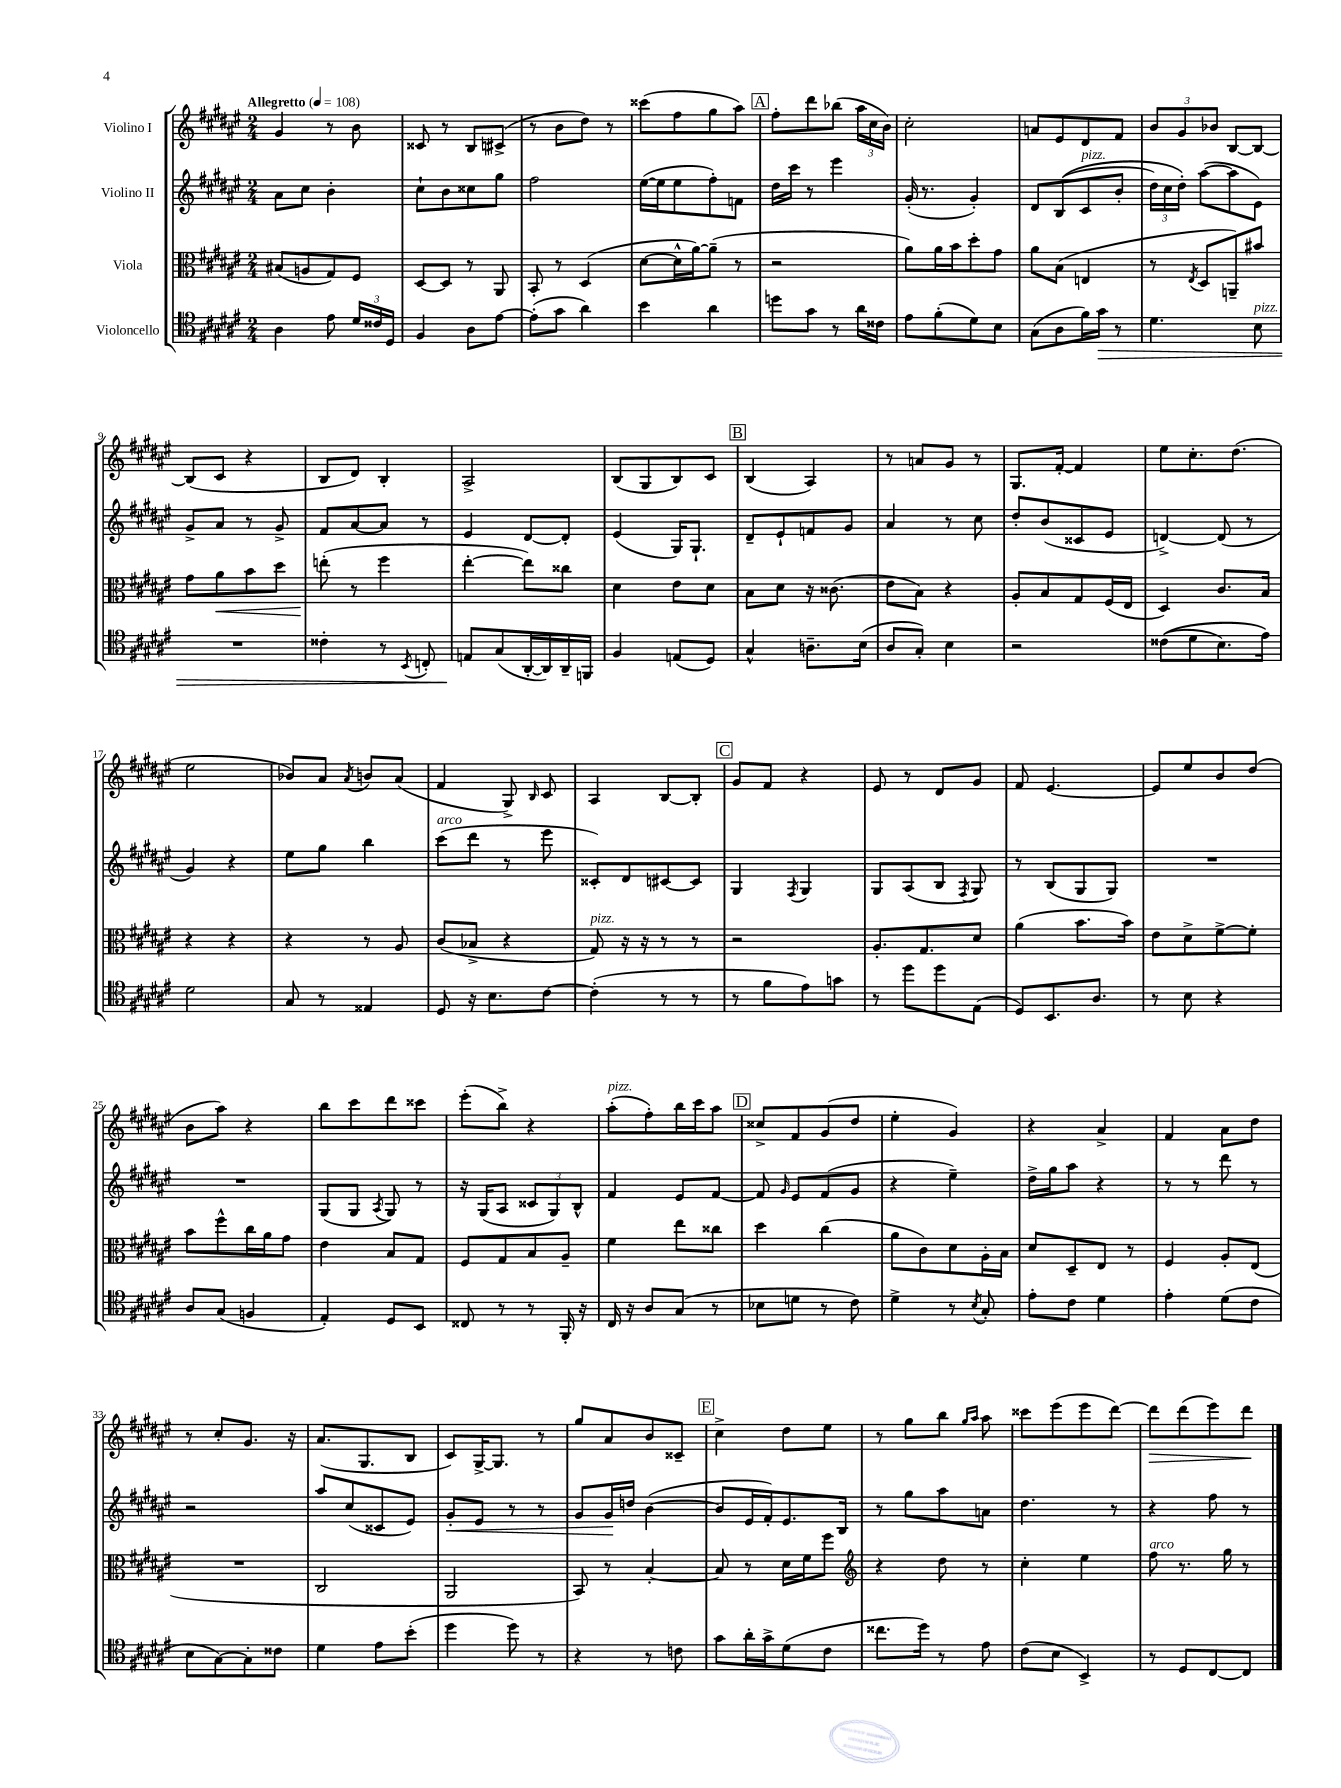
<<
\new StaffGroup <<
\new Staff = "s0" \with { instrumentName = "Violino I" } {
    \clef treble \key fis \major \numericTimeSignature \time 2/4 \tempo "Allegretto" 4 = 108
    \autoBeamOff gis'4 r8 b'8 |
    cisis'8 r8 b8[ cis'8]->( |
    r8 b'8[ dis''8]) r8 |
    cisis'''8[( fis''8 gis''8 ais''8]) |
    \mark \markup { \box "A" } fis''8[-. dis'''8 bes''8]( \tuplet 3/2 { ais''16[ cis''16 b'16]) } |
    cis''2-. |
    a'8[ eis'8 dis'8 fis'8] |
    \tuplet 3/2 { b'8[ gis'8 bes'8] } b8[~ b8]~ |
    b8[( cis'8] r4 |
    b8[ dis'8]) b4-. |
    ais2-> |
    b8[( gis8 b8) cis'8] |
    \mark \markup { \box "B" } b4( ais4) |
    r8 a'8[ gis'8] r8 |
    gis8.[ fis'16]~-. fis'4 |
    eis''8[ cis''8.-. dis''8.]( |
    eis''2 |
    bes'8[) ais'8] \acciaccatura { ais'8 } b'8[ ais'8]( |
    fis'4 gis8->) \grace { b16 } cis'8 |
    ais4 b8[~ b8]-. |
    \mark \markup { \box "C" } gis'8[ fis'8] r4 |
    eis'8 r8 dis'8[ gis'8] |
    fis'8 eis'4.~ |
    eis'8[ eis''8 b'8 dis''8]( |
    b'8[ ais''8]) r4 |
    b''8[ cis'''8 dis'''8 cisis'''8] |
    eis'''8[-.( b''8]->) r4 |
    ais''8[-.^\markup { \italic "pizz." }( fis''8-.) b''16 cis'''16 ais''8] |
    \mark \markup { \box "D" } cisis''8[-> fis'8 gis'8( dis''8] |
    eis''4-. gis'4) |
    r4 ais'4-> |
    fis'4 ais'8[ dis''8] |
    r8 cis''8[-. gis'8.] r16 |
    ais'8.[( gis8. b8] |
    cis'8[) gis16~-> gis8.] r8 |
    gis''8[ ais'8 b'8 cisis'8]-- |
    \mark \markup { \box "E" } cis''4-> dis''8[ eis''8] |
    r8 gis''8[ b''8] \grace { gis''16[ ais''16] } ais''8 |
    cisis'''8[ eis'''8( eis'''8 dis'''8]~) |
    dis'''8[\> dis'''8( eis'''8) dis'''8]\! \bar "|." |
}
\new Staff = "s1" \with { instrumentName = "Violino II" } {
    \clef treble \key fis \major \numericTimeSignature \time 2/4
    \autoBeamOff ais'8[ cis''8] b'4-. |
    cis''8[-! b'8 cisis''8 gis''8] |
    fis''2 |
    eis''16[~( eis''16 eis''8 fis''8-.) f'8] |
    \mark \markup { \box "A" } dis''16[ cis'''16] r8 eis'''4 |
    gis'16-.( r8. gis'4-.) |
    dis'8[ b8(\( cis'8^\markup { \italic "pizz." } b'8]-. |
    \tuplet 3/2 { dis''16[) cis''16 dis''16]-.\) } ais''8[~( ais''8 eis'8]) |
    gis'8[-> ais'8] r8 gis'8-> |
    fis'8[ ais'8~ ais'8] r8 |
    eis'4 dis'8[~ dis'8]-. |
    eis'4( gis16[) gis8.]-! |
    \mark \markup { \box "B" } dis'8[-- eis'8-! f'8 gis'8] |
    ais'4 r8 cis''8 |
    dis''8[-. b'8( cisis'8 eis'8] |
    d'4~->) d'8( r8 |
    gis'4) r4 |
    eis''8[ gis''8] b''4 |
    cis'''8[^\markup { \italic "arco" }( dis'''8] r8 eis'''8 |
    cisis'8[-.) dis'8 cis'8~ cis'8] |
    \mark \markup { \box "C" } gis4 \acciaccatura { fis8 } gis4 |
    gis8[ ais8( b8] \acciaccatura { fis8 } gis8) |
    r8 b8[( gis8 gis8]) |
    R2 |
    R2 |
    gis8[( gis8] \acciaccatura { ais8 } gis8) r8 |
    r16 gis16[( ais8] \tuplet 3/2 { cisis'8[ gis8) b8]-^ } |
    fis'4 eis'8[ fis'8]~ |
    \mark \markup { \box "D" } fis'8 \grace { gis'16 } eis'8[ fis'8( gis'8] |
    r4 eis''4--) |
    dis''16[-> gis''16 ais''8] r4 |
    r8 r8 dis'''8 r8 |
    r2 |
    ais''8[ cis''8( cisis'8 eis'8]) |
    gis'8[-.\< eis'8] r8 r8 |
    gis'8[ gis'16\! d''16] b'4~( |
    \mark \markup { \box "E" } b'8[ eis'16 fis'16-.) eis'8. b16] |
    r8 gis''8[ ais''8 a'8] |
    dis''4. r8 |
    r4 fis''8 r8 \bar "|." |
}
\new Staff = "s2" \with { instrumentName = "Viola" } {
    \clef alto \key fis \major \numericTimeSignature \time 2/4
    \autoBeamOff bis8[( a8 gis8) fis8] |
    dis8[~ dis8] r8 ais,8 |
    b,8-. r8 dis4( |
    dis'8[~ dis'16-^ ais'16~) ais'8]--( r8 |
    \mark \markup { \box "A" } r2 |
    ais'8[) ais'16 b'16 dis''8-. gis'8] |
    ais'8[ b8]( e4 |
    r8 \acciaccatura { eis8 } dis8[ a,8--) bis'8] |
    gis'8[ ais'8\< b'8 dis''8] |
    e''8-.\!( r8 fis''4 |
    eis''4~-. eis''8[) cisis''8] |
    dis'4 eis'8[ dis'8] |
    \mark \markup { \box "B" } b8[ dis'8] r16 cisis'8.( |
    eis'8[ b8]) r4 |
    ais8[-. b8 gis8 fis16( eis16] |
    dis4) cis'8.[ b16] |
    r4 r4 |
    r4 r8 ais8 |
    cis'8[( bes8]-> r4 |
    gis8^\markup { \italic "pizz." }) r16 r16 r8 r8 |
    \mark \markup { \box "C" } r2 |
    ais8.[-. gis8. dis'8] |
    ais'4( b'8.[ b'16]) |
    eis'8[ dis'8-> fis'8~-> fis'8]-. |
    b'8[ fis''8-^ cis''16 ais'16 gis'8] |
    eis'4 b8[ gis8] |
    fis8[ gis8 b8 ais8]-- |
    fis'4 eis''8[ cisis''8] |
    \mark \markup { \box "D" } dis''4 cis''4( |
    ais'8[ cis'8) dis'8 ais16-. b16] |
    dis'8[ dis8-- eis8] r8 |
    fis4 ais8[-. eis8]( |
    R2 |
    cis2 |
    ais,2 |
    b,8) r8 b4~-. |
    \mark \markup { \box "E" } b8 r8 dis'16[ fis'16 fis''8] |
    \clef treble r4 dis''8 r8 |
    cis''4-. eis''4 |
    fis''8^\markup { \italic "arco" } r8. gis''16 r8 \bar "|." |
}
\new Staff = "s3" \with { instrumentName = "Violoncello" } {
    \clef tenor \key fis \major \numericTimeSignature \time 2/4
    \autoBeamOff ais4 eis'8 \tuplet 3/2 { dis'16[ cisis'16 dis16] } |
    fis4 ais8[ eis'8]~ |
    eis'8[-.( gis'8] ais'4) |
    b'4 ais'4 |
    \mark \markup { \box "A" } d''8[ gis'8] r8 ais'16[ cisis'16] |
    eis'8[ fis'8-.( dis'8) b8] |
    gis8[( ais8 fis'16) gis'16]\> r8 |
    dis'4. b8^\markup { \italic "pizz." } |
    R2 |
    cisis'4-. r8 \acciaccatura { b,8 } c8-. |
    e8[\! gis8( ais,16~-. ais,16) ais,16-- f,16] |
    fis4 e8[( dis8]) |
    \mark \markup { \box "B" } gis4-^ a8.[-- b16]( |
    ais8[ gis8]-.) b4 |
    r2 |
    cisis'8[(\( dis'8 b8.) eis'16]\) |
    dis'2 |
    gis8 r8 eisis4 |
    dis8 r16 b8.[ cis'8]~ |
    cis'4-.( r8 r8 |
    \mark \markup { \box "C" } r8 fis'8[ eis'8) g'8] |
    r8 dis''8[ dis''8 eis8]( |
    dis8[) b,8. ais8.] |
    r8 b8 r4 |
    ais8[ gis8]( f4 |
    eis4-.) dis8[ b,8] |
    cisis8 r8 r8 fis,16-. r16 |
    cis16 r16 ais8[ gis8]( r8 |
    \mark \markup { \box "D" } bes8[ d'8] r8 cis'8) |
    dis'4-> r8 \acciaccatura { b8 } gis8-. |
    eis'8[-. cis'8] dis'4 |
    eis'4-. dis'8[( cis'8] |
    b8[ gis8~) gis8-. cisis'8] |
    dis'4 eis'8[ b'8]-.( |
    dis''4 dis''8) r8 |
    r4 r8 c'8 |
    \mark \markup { \box "E" } gis'8[ ais'16-. gis'16-> dis'8( cis'8] |
    cisis''8.[ dis''16]) r8 eis'8 |
    cis'8[( b8] b,4->) |
    r8 dis8[ cis8~ cis8] \bar "|." |
}
>>
>>
